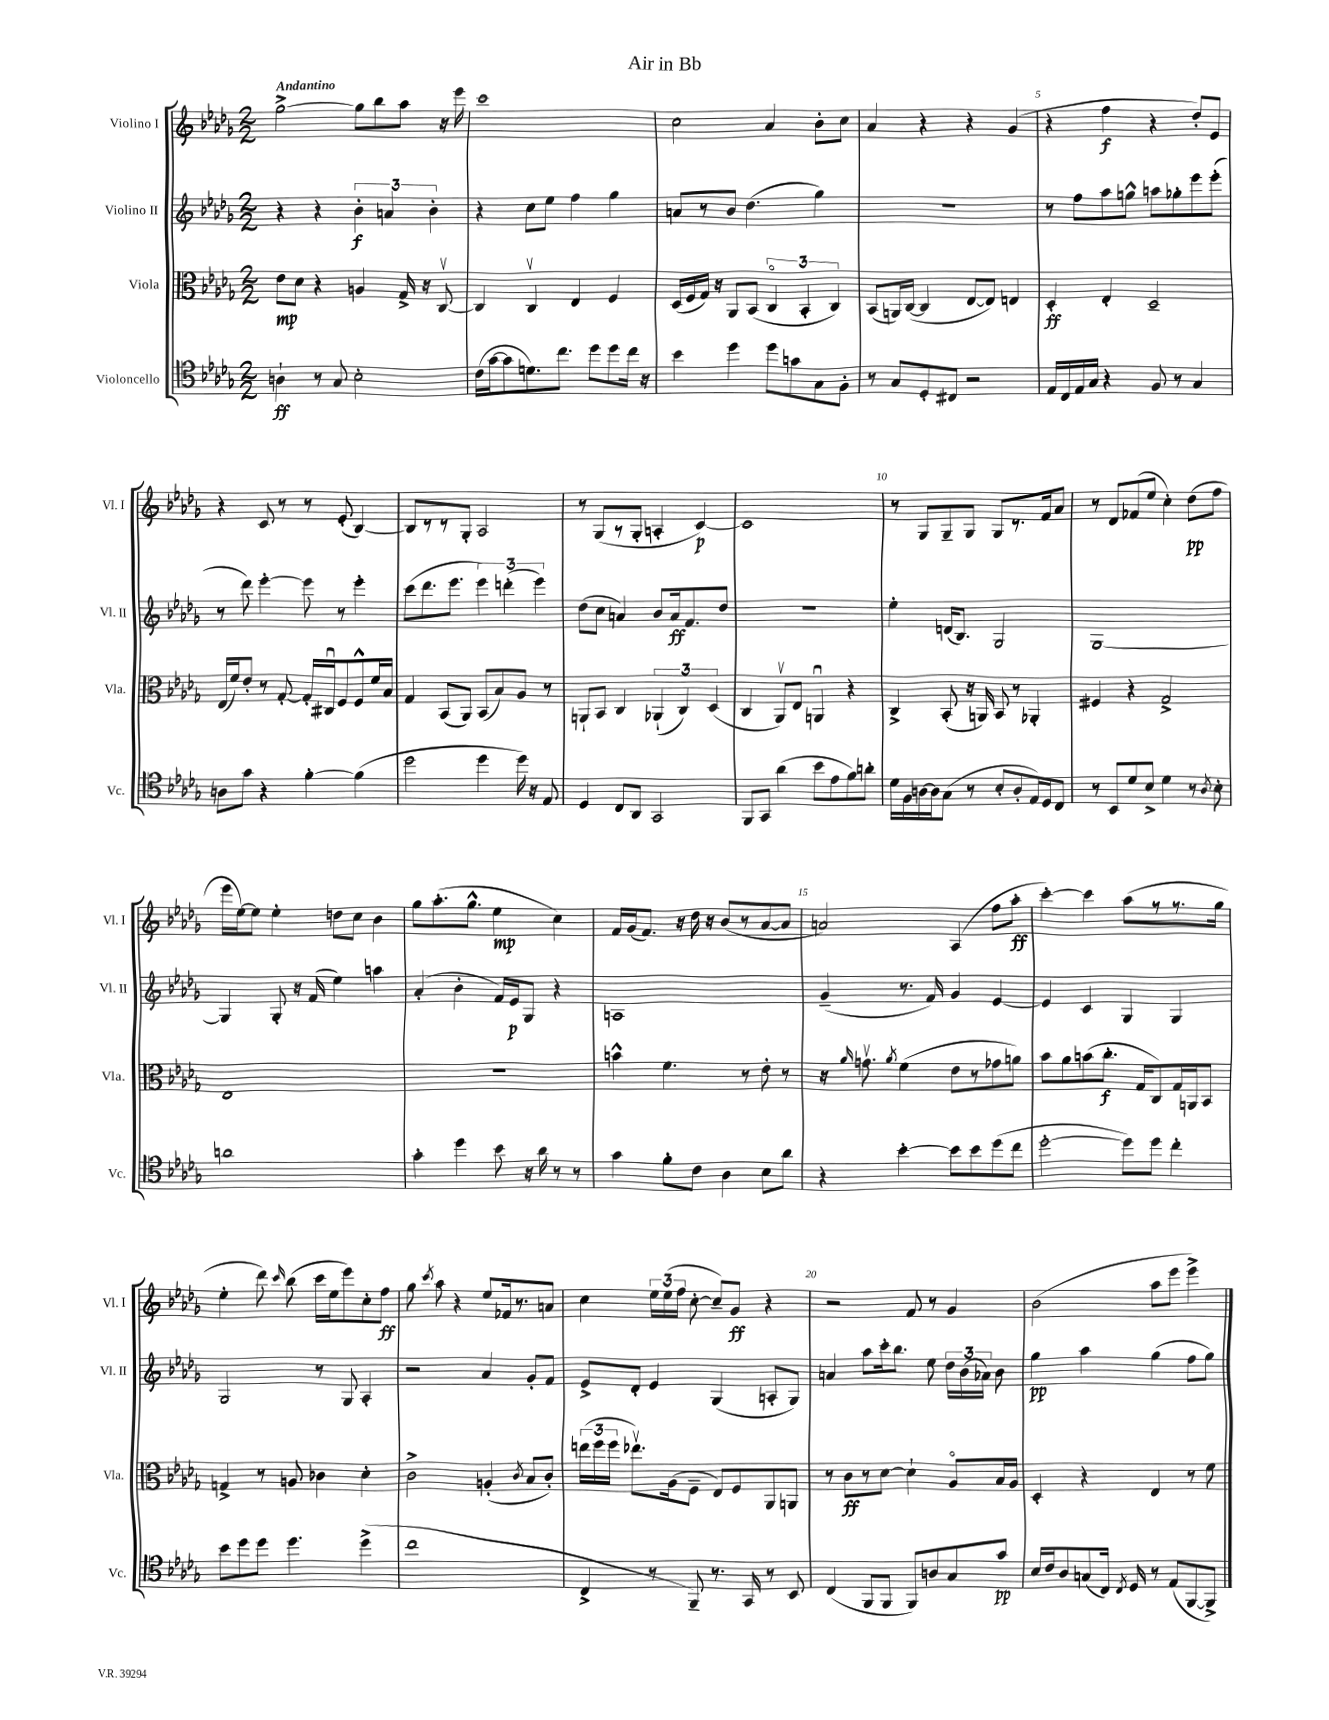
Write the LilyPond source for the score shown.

\header { title = "Air in Bb" }
<<
\new StaffGroup <<
\new Staff = "s0" \with { instrumentName = "Violino I" shortInstrumentName = "Vl. I" } {
    \clef treble \key des \major \numericTimeSignature \time 2/2 \tempo "Andantino"
    \autoBeamOff ges''2~-> ges''8[ bes''8 aes''8] r16 ees'''16 |
    c'''1 |
    c''2 aes'4 bes'8[-. c''8] |
    aes'4 r4 r4 ges'4( |
    r4 f''4\f r4 des''8[-.) ees'8] |
    r4 c'8 r8 r8 ees'8-.( bes4~) |
    bes8[ r8 r8 ges8]-. aes2 |
    r8 ges8[( r8 ges8]-. a4-. c'4~\p) |
    c'1 |
    r8 ges8[ ges8-- ges8] ges8[ r8. f'16 aes'8] |
    r8 des'8[ fes'8( ees''8] c''4-.) des''8[\pp( f''8] |
    ees'''16[ ees''16~) ees''8] ees''4-. d''8[ c''8] bes'4 |
    ges''8[ aes''8.-.( ges''8.]-^ ees''4\mp c''4) |
    f'16[ ges'16( f'8.]) r16 des''16 r16 bes'8[( r8 aes'8~ aes'8] |
    a'2) aes4( f''8[ aes''8]-.\ff |
    c'''4~-.) c'''4 aes''8[( r8 r8. ges''16] |
    ees''4-. des'''8) \grace { c'''16 } bes''8( c'''16[ ees''16 ees'''8) c''8-. f''8]\ff |
    ges''8 \acciaccatura { c'''8 } aes''8 r4 ees''8[ fes'16 r8. a'8] |
    c''4 \tuplet 3/2 { ees''16[ ees''16( f''16] } c''8~-. c''8[--) ges'8]\ff r4 |
    r2 f'8 r8 ges'4 |
    bes'2( aes''8[ ees'''8] ees'''4->) \bar "|." |
}
\new Staff = "s1" \with { instrumentName = "Violino II" shortInstrumentName = "Vl. II" } {
    \clef treble \key des \major \numericTimeSignature \time 2/2
    \autoBeamOff r4 r4 \tuplet 3/2 { bes'4-.\f a'4 bes'4-. } |
    r4 c''8[ ees''8] f''4 ges''4 |
    a'8[ r8 bes'8] des''4.( ges''4) |
    R1 |
    r8 f''8[ aes''8 g''8]-^ a''8[ ges''8-. ees'''8 ees'''8]-.( |
    r8 des'''8) ees'''4~-. ees'''8 r8 ees'''4-. |
    c'''8[( des'''8. ees'''8.] \tuplet 3/2 { ees'''4) d'''4-.( ees'''4) } |
    des''8[( c''8] a'4) bes'8[ a'16\ff f'8. des''8] |
    R1 |
    ees''4-. d'16[( bes8.]) ges2 |
    ges1~ |
    ges4 ges8-. r16 f'16( ees''4) a''4 |
    aes'4-.( bes'4-. f'16[) ees'16\p ges8] r4 |
    a1 |
    ges'4--( r8. f'16) ges'4 ees'4~ |
    ees'4 c'4 ges4 ges4 |
    ges2 r8 ges8 aes4-. |
    r2 aes'4 ges'8[-. f'8] |
    ees'8[-> des'8]-. ees'4 ges4( a8[-. ges8]) |
    a'4 aes''8[ c'''16-. bes''8.] ees''8 \tuplet 3/2 { des''16[ bes'16( aes'16]) } bes'8 |
    ges''4\pp aes''4 ges''4( f''8[ ges''8]) \bar "|." |
}
\new Staff = "s2" \with { instrumentName = "Viola" shortInstrumentName = "Vla." } {
    \clef alto \key des \major \numericTimeSignature \time 2/2
    \autoBeamOff ees'8[\mp des'8] r4 a4 ges16-> r16 c8~\upbow |
    c4 c4\upbow ees4 f4 |
    des16[( f16 ges16]) r16 aes,8[ bes,8]( \tuplet 3/2 { c4\flageolet bes,4-. c4) } |
    bes,8[( a,16) c16]~( c4 ees8[~ ees8]) e4 |
    des4-.\ff ees4-. des2-- |
    ees16[( f'16) ees'8]-. r8 ges8~-. ges16[-. cis16\downbow f8 f8-^ f'16 bes16] |
    ges4 bes,8[( aes,8]) bes,8[( bes8) aes8] r8 |
    a,8[-! bes,8] c4 \tuplet 3/2 { aes,4-!( c4) des4( } |
    c4 aes,8[\upbow) ees8] a,4\downbow r4 |
    c4-> bes,8-.( r16 a,16) bes,8 r8 aes,4-. |
    fis4 r4 ges2-> |
    ees1 |
    R1 |
    b'4-^ f'4. r8 ees'8-. r8 |
    r16 \grace { aes'16 } g'8.\upbow \acciaccatura { aes'8 } f'4( ees'8[ r8 ges'8 a'8]) |
    bes'8[ aes'8 b'8( c''8.]-.\f ges16[ c8) ges16 a,16 bes,8] |
    g4-> r8 a8 ces'4 des'4-. |
    c'2-> a4-.( \acciaccatura { c'8 } bes8[ c'8]-.) |
    \tuplet 3/2 { e''16[( f''16 f''16] } ees''8.[\upbow) aes16( f8]-- ees8[) f8 aes,8 a,8] |
    r8 c'8[\ff r8 des'8]~ des'4-! aes8[\flageolet bes16 aes16] |
    des4-. r4 ees4 r8 f'8 \bar "|." |
}
\new Staff = "s3" \with { instrumentName = "Violoncello" shortInstrumentName = "Vc." } {
    \clef tenor \key des \major \numericTimeSignature \time 2/2
    \autoBeamOff a4-!\ff r8 ges8 bes2-. |
    c'16[( ges'16~ ges'8 d'8.) c''8.] des''8[ des''8 c''16] r16 |
    bes'4 des''4 des''8[ g'8 ges8 f8]-. |
    r8 ges8[ des8-. cis8] r2 |
    ees16[ c16 ees16 ges16] r4 f8 r8 ges4 |
    a8[ ges'8] r4 f'4~-. f'4( |
    des''2 des''4 des''16) r16 ees8 |
    des4 c8[ aes,8] ges,2 |
    f,8[ ges,8] aes'4( bes'8[ ees'8 f'8) a'8]-. |
    des'16[ f16 a16~ a16 ges8]( r8 bes8[-. a8-. ees16) des16 c8] |
    r8 bes,8[ des'8 bes8]-> des'4 r8 \acciaccatura { aes8 } bes8-. |
    a'1 |
    ges'4-. des''4 bes'8 r16 aes'16 r8 r8 |
    ges'4 f'8[-. c'8] aes4 bes8[ aes'8] |
    r4 bes'4~-. bes'8[ bes'8 des''8( c''8] |
    des''2~-. des''8[) des''8] c''4-. |
    bes'8[ des''8 des''8] des''4. des''4->( |
    c''1 |
    c4-> r8 f,8--) r8. ges,16 r8 bes,8 |
    c4( f,8[ f,8] f,8[) a8 ges8 ges'8]\pp |
    bes16[ c'16 aes8 g8( c16]) \acciaccatura { c8 } des16 r8 ees8[( f,8~ f,8]->) \bar "|." |
}
>>
>>
\layout { \context { \Score \override BarNumber.break-visibility = ##(#f #t #t) barNumberVisibility = #(every-nth-bar-number-visible 5) } }
